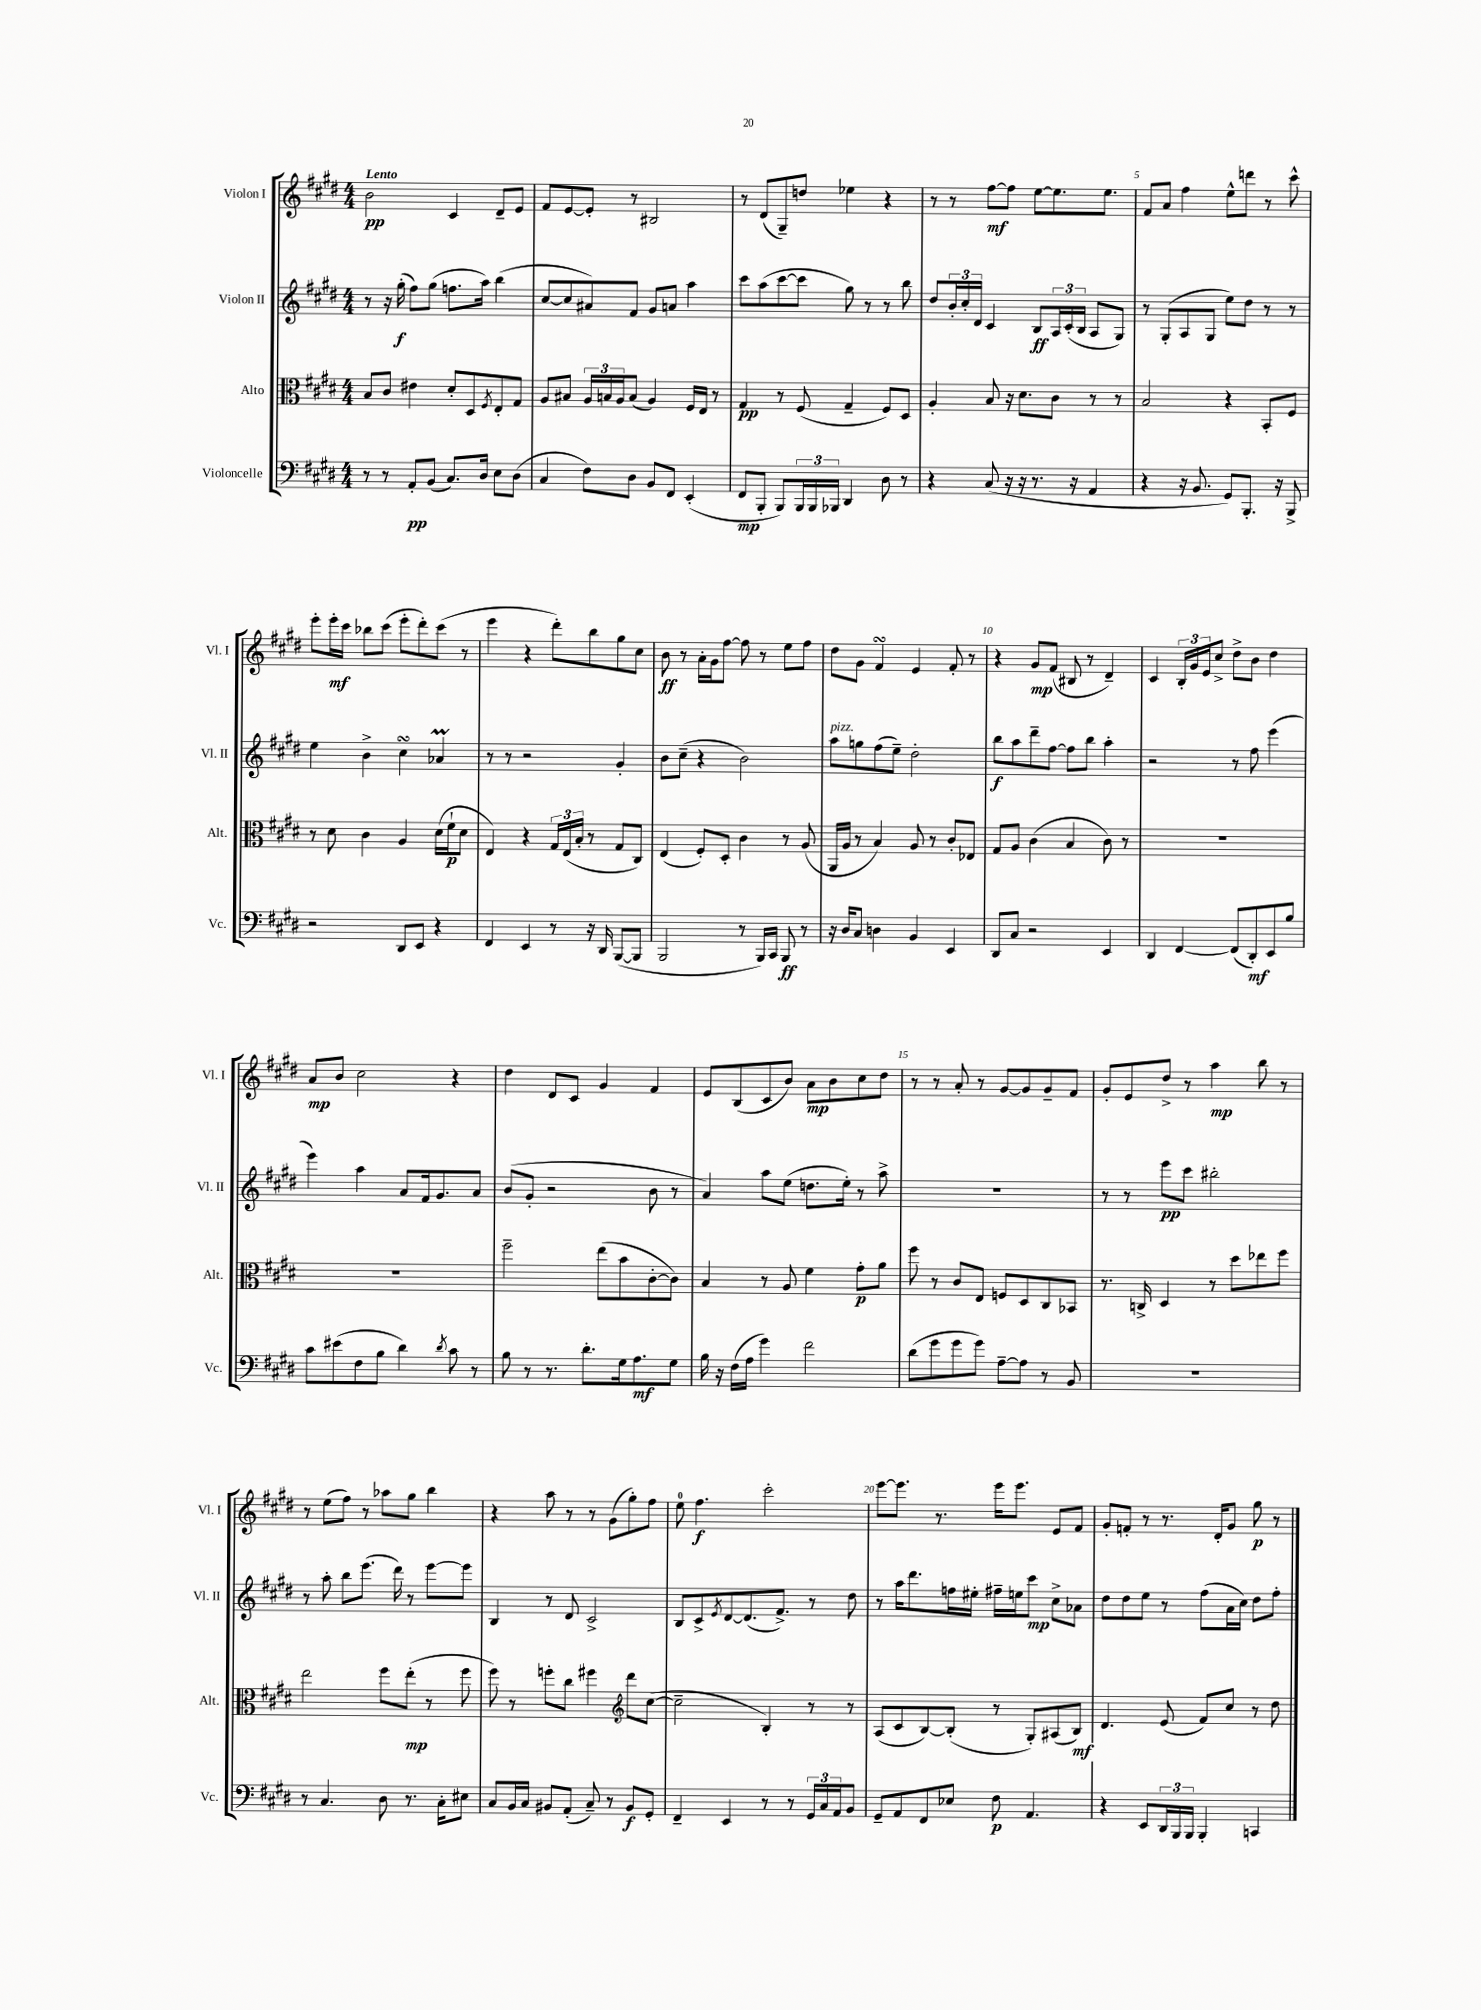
<<
\new StaffGroup <<
\new Staff = "s0" \with { instrumentName = "Violon I" shortInstrumentName = "Vl. I" } {
    \clef treble \key e \major \numericTimeSignature \time 4/4 \tempo "Lento"
    b'2\pp cis'4 dis'8-- e'8 |
    fis'8 e'8~ e'8-. r8 bis2 |
    r8 dis'8( gis8--) d''8 ees''4 r4 |
    r8 r8 fis''8~\mf fis''8 e''8~ e''8. e''8. |
    fis'8 a'8 fis''4 e''8-^ d'''8 r8 cis'''8-^ |
    e'''8-. e'''16-.\mf cis'''16 bes''8 cis'''8( e'''8-. dis'''8-.) cis'''8( r8 |
    e'''4 r4 dis'''8-.) b''8 gis''8 cis''8 |
    b'8\ff r8 a'16-. gis'16 fis''8~ fis''8 r8 e''8 fis''8 |
    dis''8 gis'8 fis'4\turn e'4 fis'8-. r8 |
    r4 gis'8\mp fis'8( bis8 r8 dis'4--) |
    cis'4 \tuplet 3/2 { b16-. gis'16 e'16 } cis''8-> dis''8-> b'8 dis''4 |
    a'8\mp b'8 cis''2 r4 |
    dis''4 dis'8 cis'8 gis'4 fis'4 |
    e'8 b8( cis'8 b'8) a'8\mp b'8 cis''8 dis''8 |
    r8 r8 a'8-. r8 gis'8~ gis'8 gis'8-- fis'8 |
    gis'8-. e'8 dis''8-> r8 a''4\mp b''8 r8 |
    r8 e''8( fis''8) r8 aes''8 gis''8 b''4 |
    r4 a''8 r8 r8 gis'8( gis''8-.) fis''8 |
    e''8-0 fis''4.\f cis'''2-. |
    e'''8~ e'''8. r8. e'''16 e'''8. e'8 fis'8 |
    gis'8-. f'8-. r8 r8. dis'16-. gis'8 gis''8\p r8 \bar "|." |
}
\new Staff = "s1" \with { instrumentName = "Violon II" shortInstrumentName = "Vl. II" } {
    \clef treble \key e \major \numericTimeSignature \time 4/4
    r8 r16 gis''16-.\f( fis''8) gis''8( f''8. a''16) b''4( |
    cis''8~ cis''8 ais'8) fis'8 gis'8 a'8 a''4 |
    cis'''8 a''8( cis'''8~ cis'''8 gis''8) r8 r8 b''8 |
    dis''8 \tuplet 3/2 { b'16-. cis''16-. dis'16 } cis'4 b8\ff \tuplet 3/2 { a16 cis'16-.( b16 } a8 gis8) |
    r8 gis8-.( a8 gis8 e''8) dis''8 r8 r8 |
    e''4 b'4-> cis''4\turn aes'4\prall |
    r8 r8 r2 gis'4-. |
    b'8 cis''8--( r4 b'2) |
    a''8^\markup { \italic "pizz." } g''8 fis''8( e''8--) dis''2-. |
    b''8\f a''8 dis'''8-- fis''8~ fis''8 b''8 a''4-. |
    r2 r8 fis''8 e'''4( |
    e'''4) a''4 a'8 fis'16 gis'8. a'8 |
    b'8( gis'8-. r2 b'8 r8 |
    a'4) a''8 e''8( d''8. e''16-.) r8 a''8-> |
    R1 |
    r8 r8 e'''8\pp cis'''8 bis''2-. |
    r8 a''8-. b''8 e'''8.( dis'''16) r8 e'''8~ e'''8 |
    b4 r8 dis'8 cis'2-> |
    b8 cis'8-> \acciaccatura { e'8 } dis'8~ dis'8.( fis'8.->) r8 dis''8 |
    r8 a''16 dis'''8. f''16 eis''16-. fis''16-- e''16 cis'''8\mp cis''8-> aes'8 |
    dis''8 dis''8 e''8 r8 fis''8( a'16 cis''16) dis''8 fis''8-. \bar "|." |
}
\new Staff = "s2" \with { instrumentName = "Alto" shortInstrumentName = "Alt." } {
    \clef alto \key e \major \numericTimeSignature \time 4/4
    b8 cis'8 eis'4 dis'8-. dis8 \acciaccatura { fis8 } e8-. gis8 |
    a8 bis8 \tuplet 3/2 { a16 b16 a16 } b8( a4) fis16 e16 r8 |
    gis4\pp r8 fis8( gis4-- fis8) dis8 |
    a4-. b8 r16 dis'8. cis'8 r8 r8 |
    b2 r4 b,8-. fis8 |
    r8 dis'8 cis'4 a4 dis'16( fis'16-!\p dis'8 |
    e4) r4 \tuplet 3/2 { gis16 e16( b16-. } r8 gis8 cis8) |
    e4( fis8-.) dis8-. cis'4 r8 a8( |
    a,16 a16 r8 b4) a8 r8 cis'8-. ees8 |
    gis8 a8 cis'4( b4 cis'8) r8 |
    R1 |
    R1 |
    fis''2-- e''8( b'8 cis'8~-. cis'8) |
    b4 r8 a8 fis'4 gis'8-.\p a'8 |
    fis''8 r8 cis'8 e8 f8 dis8 cis8 bes,8 |
    r8. c16-> dis4 r8 dis''8 ees''8 fis''8 |
    e''2 fis''8 e''8-.\mp( r8 fis''8 |
    fis''8) r8 f''8-. cis''8 fis''4 \clef treble dis'''8 cis''8~( |
    cis''2-- b4-.) r8 r8 |
    a8( cis'8 b8~) b8-.( r8 gis8-.) ais8( b8\mf) |
    dis'4. e'8( fis'8) cis''8 r8 dis''8 \bar "|." |
}
\new Staff = "s3" \with { instrumentName = "Violoncelle" shortInstrumentName = "Vc." } {
    \clef bass \key e \major \numericTimeSignature \time 4/4
    r8 r8 a,8-.\pp b,8( cis8.) dis16 e8 dis8( |
    cis4 fis8) dis8 b,8 fis,8 e,4-.( |
    fis,8\mp b,,8-. b,,8) \tuplet 3/2 { b,,16 b,,16 bes,,16 } dis,4 dis8 r8 |
    r4 cis8( r16 r16 r8. r16 a,4 |
    r4 r16 b,8. gis,8) b,,8.-. r16 b,,8-> |
    r2 dis,8 e,8 r4 |
    fis,4 e,4 r8 r16 dis,16 b,,8~( b,,8 |
    b,,2 r8 b,,16) cis,16 b,,8\ff r8 |
    r16 dis16 cis8 d4 b,4 e,4 |
    dis,8 cis8 r2 e,4 |
    dis,4 fis,4~ fis,8( dis,8-.\mf) e,8 b8 |
    cis'8 eis'8( fis8 b8 dis'4) \acciaccatura { dis'8 } cis'8 r8 |
    b8 r8 r8. dis'8.-. gis16 a8.\mf gis8 |
    b16 r16 fis16( a16 gis'4) fis'2 |
    dis'8( gis'8 gis'8 gis'8) a8~-- a8 r8 b,8 |
    R1 |
    r8 cis4. dis8 r8. cis16-. eis8 |
    cis8 b,16 cis16 bis,8 a,8-.( cis8--) r8 bis,8\f gis,8-. |
    fis,4-- e,4 r8 r8 \tuplet 3/2 { gis,16 cis16 a,16 } b,8 |
    gis,8-- a,8 fis,8 ees8 fis8\p a,4. |
    r4 e,8 \tuplet 3/2 { dis,16 b,,16 b,,16 } b,,4-. c,4 \bar "|." |
}
>>
>>
\layout { \context { \Score \override BarNumber.break-visibility = ##(#f #t #t) barNumberVisibility = #(every-nth-bar-number-visible 5) } }
